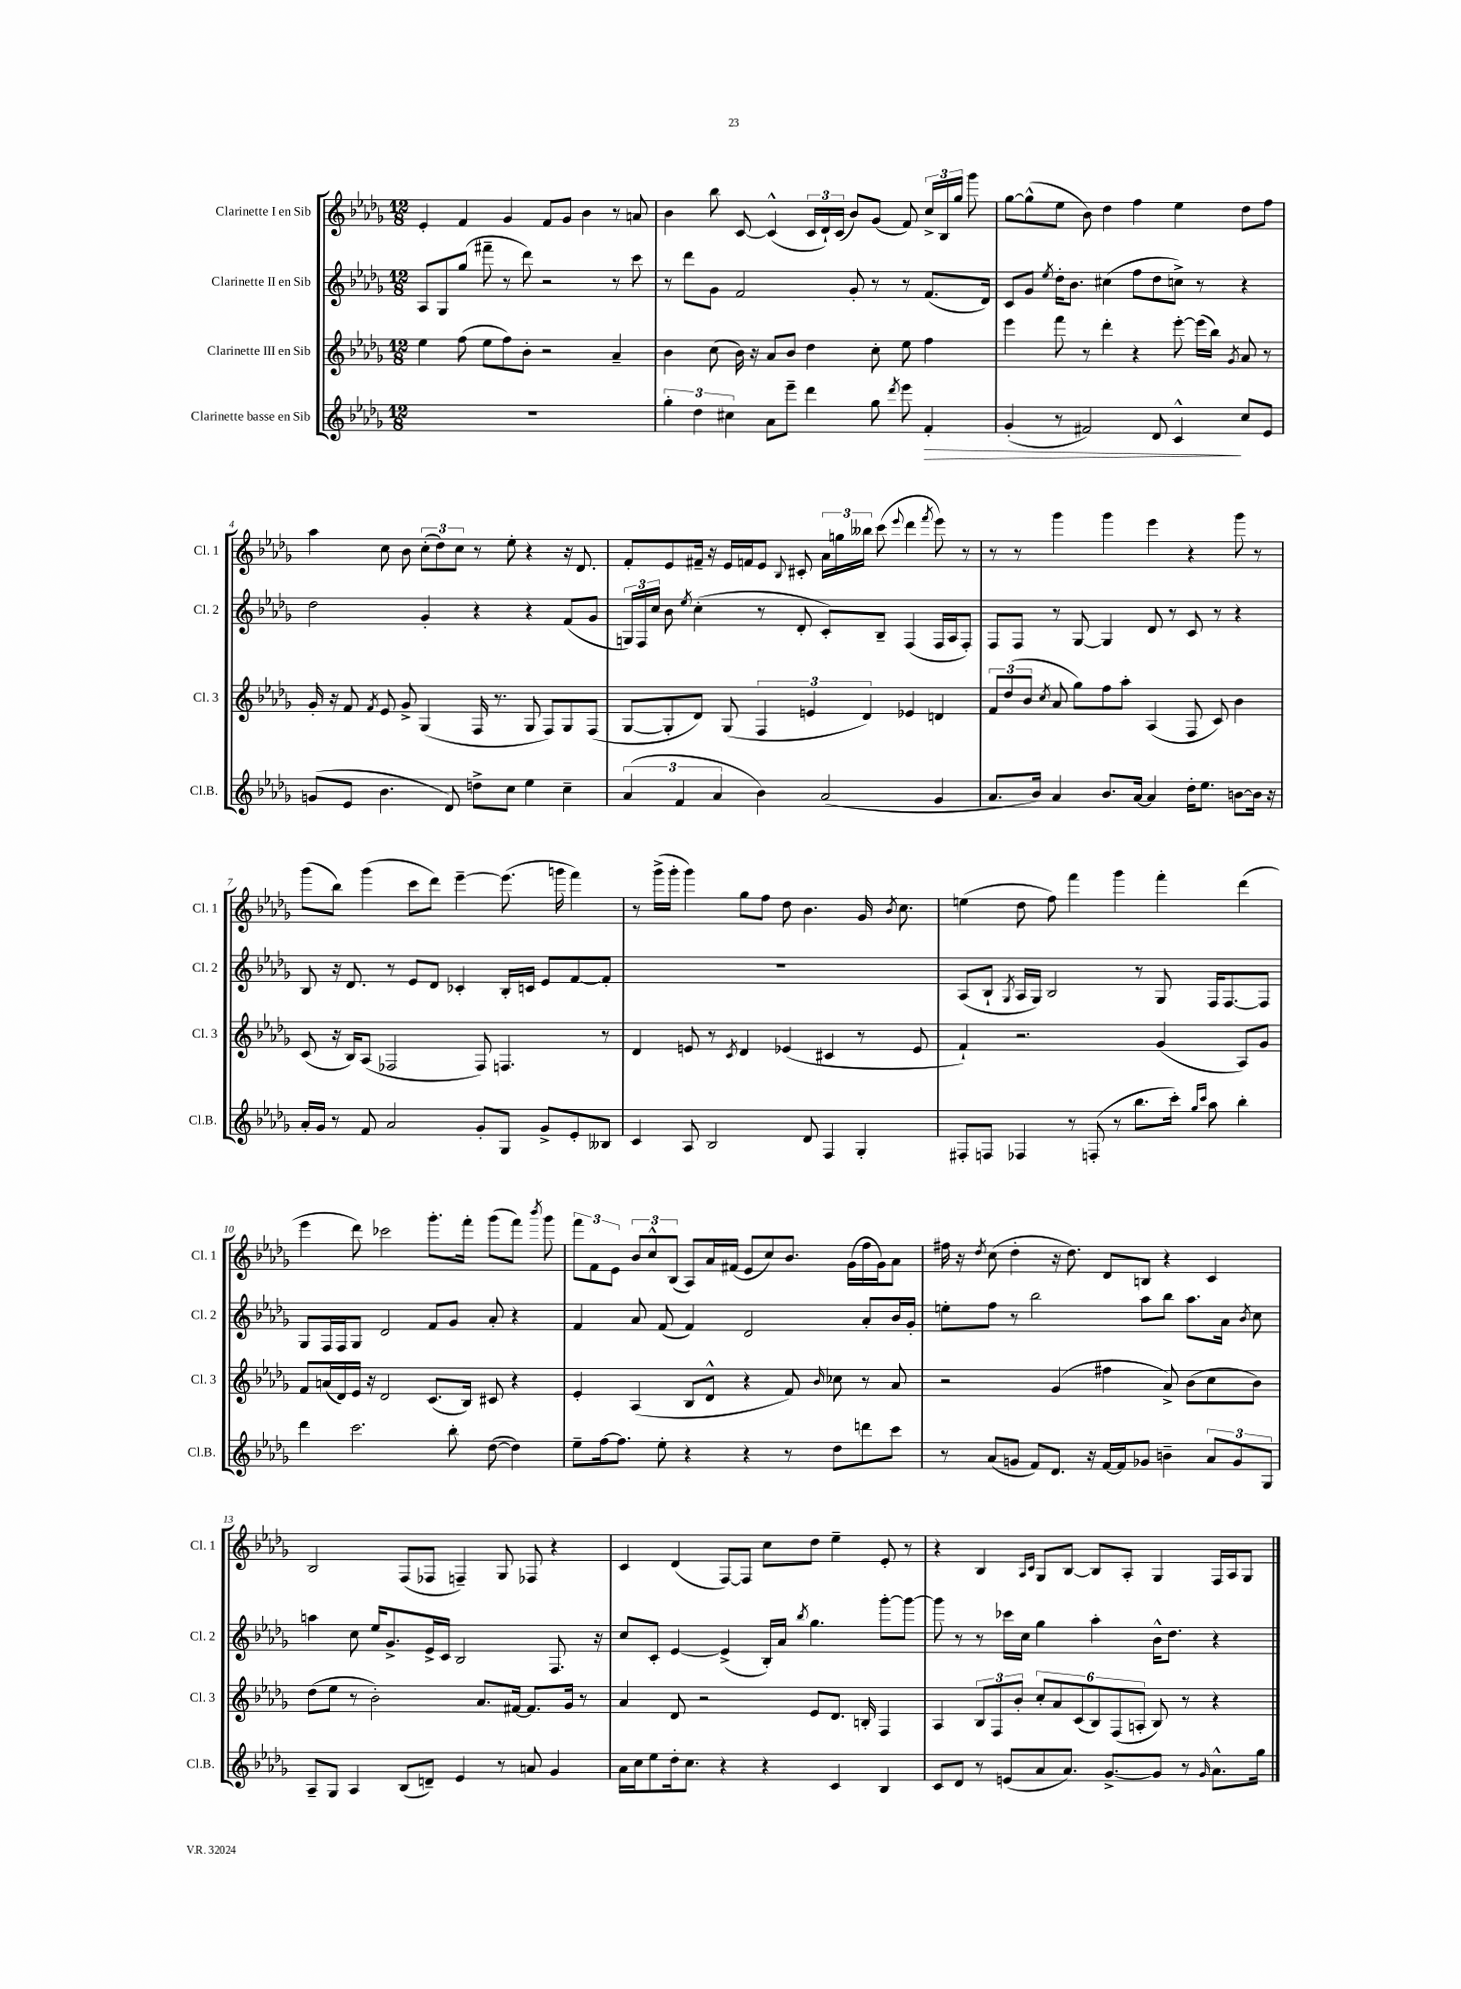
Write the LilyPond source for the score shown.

<<
\new StaffGroup <<
\new Staff = "s0" \with { instrumentName = "Clarinette I en Sib" shortInstrumentName = "Cl. 1" } {
    \clef treble \key des \major \numericTimeSignature \time 12/8
    \autoBeamOff ees'4-. f'4 ges'4 f'8[ ges'8] bes'4 r8 a'8 |
    bes'4 bes''8 c'8~ c'4-^( \tuplet 3/2 { c'16[ des'16-!) c'16]( } bes'8[) ges'8]( f'8) \tuplet 3/2 { c''16[-> bes16 ges''16] } ges'''8 |
    ges''8[~ ges''8-^( ees''8] bes'8) des''4 f''4 ees''4 des''8[ f''8] |
    aes''4 c''8 bes'8 \tuplet 3/2 { c''8[-.( des''8) c''8] } r8 ees''8-. r4 r16 des'8. |
    f'8[-. ees'8 fis'16]-- r16 ees'16[ f'16 ees'8] \appoggiatura { bes8 } cis'8-. \tuplet 3/2 { aes'16[ g''16 beses''16] } c'''8( \appoggiatura { ees'''8 } des'''4 \acciaccatura { f'''8 } ees'''8) r8 |
    r8 r8 ges'''4 ges'''4 ees'''4 r4 ges'''8 r8 |
    ges'''8[( bes''8]) ges'''4( c'''8[ des'''8]) ees'''4~-- ees'''8.( g'''16 f'''4) |
    r8 ges'''16[->( ges'''16]-. ges'''4) ges''8[ f''8] des''8 bes'4. ges'16 \acciaccatura { bes'8 } c''8. |
    e''4( des''8 f''8) f'''4 ges'''4 f'''4-. des'''4( |
    ees'''4 des'''8) ces'''2 ges'''8.[-. f'''16]-. ges'''8[( f'''8]) \acciaccatura { bes'''8 } ges'''8 |
    \tuplet 3/2 { f'''8[ f'8 ees'8] } \tuplet 3/2 { bes'8[ c''8-^ bes8]( } aes8[) aes'16 fis'16]( ees'8[ c''8) bes'8.] ges'16[( f''16 ges'16) aes'8] |
    fis''16 r16 \acciaccatura { des''8 } c''8( des''4-. r16 des''8.) des'8[ b8] r4 c'4 |
    bes2 f8[( fes8] f4--) ges8 fes8 r4 |
    c'4 des'4( f8[~) f8] c''8[ des''8] ees''4-- ees'8-. r8 |
    r4 bes4 \grace { aes16[ c'16] } ges8[ bes8]~ bes8[ aes8]-. ges4 f16[ aes16 ges8] \bar "|." |
}
\new Staff = "s1" \with { instrumentName = "Clarinette II en Sib" shortInstrumentName = "Cl. 2" } {
    \clef treble \key des \major \numericTimeSignature \time 12/8
    \autoBeamOff aes8[ ges8 ges''8]( fis'''8-- r8 des'''8) r2 r8 c'''8 |
    r8 des'''8[ ges'8] f'2 ges'8-. r8 r8 f'8.[( des'16]) |
    c'8[ ges'8] \acciaccatura { ees''8 } des''16[-. bes'8.] cis''4( f''8[ des''8 c''8]->) r8 r4 |
    des''2 ges'4-. r4 r4 f'8[( ges'8] |
    \tuplet 3/2 { g16[) f16 c''16] } bes'8 \acciaccatura { ees''8 } c''4-.( r8 des'8-. c'8[-.) bes8]-- f4( f16[ aes16 f8]-.) |
    f8[ f8] r8 ges8~ ges4 des'8 r8 c'8 r8 r4 |
    bes8 r16 des'8. r8 ees'8[ des'8] ces'4-. bes16[-. c'16] ees'8[ f'8~ f'8]-. |
    R1. |
    aes8[( bes8]-! \acciaccatura { ges8 } aes16[ ges16]) bes2 r8 ges8 f16[ f8.~ f8] |
    ges8[ f16 f16 ges8] des'2 f'8[ ges'8] aes'8-. r4 |
    f'4 aes'8 f'8( f'4) des'2 aes'8[-. bes'16 ges'16]-. |
    e''8[-. f''8] r8 bes''2 aes''8[ bes''8] aes''8.[ aes'16] \acciaccatura { bes'8 } c''8 |
    a''4 c''8 ees''16[ ges'8.-> ees'16-> c'16] bes2 f8. r16 |
    c''8[ c'8]-. ees'4~ ees'4->( bes16[-.) aes'16] \acciaccatura { bes''8 } ges''4. ges'''8[~-. ges'''8]~ |
    ges'''8 r8 r8 ces'''16[ c''16] ges''4 aes''4-. bes'16[-^ des''8.] r4 \bar "|." |
}
\new Staff = "s2" \with { instrumentName = "Clarinette III en Sib" shortInstrumentName = "Cl. 3" } {
    \clef treble \key des \major \numericTimeSignature \time 12/8
    \autoBeamOff ees''4 f''8( ees''8[ f''8) bes'8]-. r2 aes'4-- |
    bes'4 c''8( bes'16) r16 aes'8[ bes'8] des''4 c''8-. ees''8 f''4 |
    ees'''4 f'''8 r8 des'''4-. r4 ees'''8~-. ees'''16[( bes''16]) \acciaccatura { ges'8 } aes'8 r8 |
    ges'16-. r16 f'8 \acciaccatura { f'8 } ees'8 ges'8-> ges4( f16 r8. ges8 f8[) ges8 f8]( |
    ges8[~ ges8-. des'8]) ges8( \tuplet 3/2 { f4 e'4 des'4) } ees'4 d'4 |
    \tuplet 3/2 { f'8[ des''8( bes'8] } \acciaccatura { c''8 } aes'8 ges''8[) f''8 aes''8]-. aes4( f8 c'8) bes'4 |
    c'8( r16 bes16[) aes8]( fes2 fes8) f4. r8 |
    des'4 e'8 r8 \acciaccatura { c'8 } des'4 ees'4( cis'4 r8 ees'8 |
    f'4-!) r2. ges'4( aes8[) ges'8] |
    f'8[ a'16( des'16) ees'16] r16 des'2 c'8.[( bes16]) cis'8 r4 |
    ees'4-. aes4( bes8[ des'8]-^ r4 f'8) \grace { bes'16 } ces''8 r8 aes'8 |
    r2 ges'4( fis''4 aes'8->) bes'8[( c''8 bes'8]) |
    des''8[( ees''8] r8 bes'2-.) aes'8.[ fis'16]~ fis'8.[ ges'16] r8 |
    aes'4 des'8 r2 ees'8[ des'8.] b16-. f4 |
    aes4 \tuplet 3/2 { bes8[ f8 bes'8]-. } \tuplet 6/4 { c''8[-. aes'8 c'8( bes8) f8( a8]-. } bes8) r8 r4 \bar "|." |
}
\new Staff = "s3" \with { instrumentName = "Clarinette basse en Sib" shortInstrumentName = "Cl.B." } {
    \clef treble \key des \major \numericTimeSignature \time 12/8
    \autoBeamOff R1. |
    \tuplet 3/2 { ges''4-. des''4 cis''4 } aes'8[ ees'''8]-- des'''4 ges''8 \acciaccatura { des'''8 } ees'''8 f'4-.\> |
    ges'4-.( r8 fis'2) des'8 c'4-^\! c''8[ ees'8] |
    g'8[( ees'8] bes'4. des'8) d''8[-> c''8] ees''4 c''4-- |
    \tuplet 3/2 { aes'4( f'4 aes'4 } bes'4) aes'2( ges'4 |
    aes'8.[ bes'16]) aes'4 bes'8.[ aes'16]~ aes'4 des''16[-. ees''8.] b'8[~ b'16] r16 |
    aes'16[-. ges'16] r8 f'8 aes'2 ges'8[-. ges8] ges'8[-> ees'8-. beses8] |
    c'4 aes8 bes2 des'8 f4 ges4-. |
    fis8[-. f8] fes4 r8 f8-.( r8 bes''8.[ c'''16]-.) \grace { ges''16[ c'''16] } aes''8 bes''4-. |
    des'''4 c'''2. bes''8-. des''8~( des''4) |
    ees''8[-- f''16~ f''8.] ees''8-. r4 r4 r8 des''8[ d'''8 c'''8] |
    r8 aes'8[( g'8] f'8[) des'8.] r16 f'16[~ f'16 ges'8] b'4-- \tuplet 3/2 { aes'8[ ges'8 ges8] } |
    aes8[-- ges8] aes4 bes8[( d'8]--) ees'4 r8 a'8 ges'4 |
    aes'16[ c''16 ees''8 des''16-. c''8.] r4 r4 c'4 bes4 |
    c'8[ des'8] r8 e'8[( aes'8 aes'8.]) ges'8.[~-> ges'8] r8 \grace { ges'16 } aes'8.[-^ ges''16] \bar "|." |
}
>>
>>
